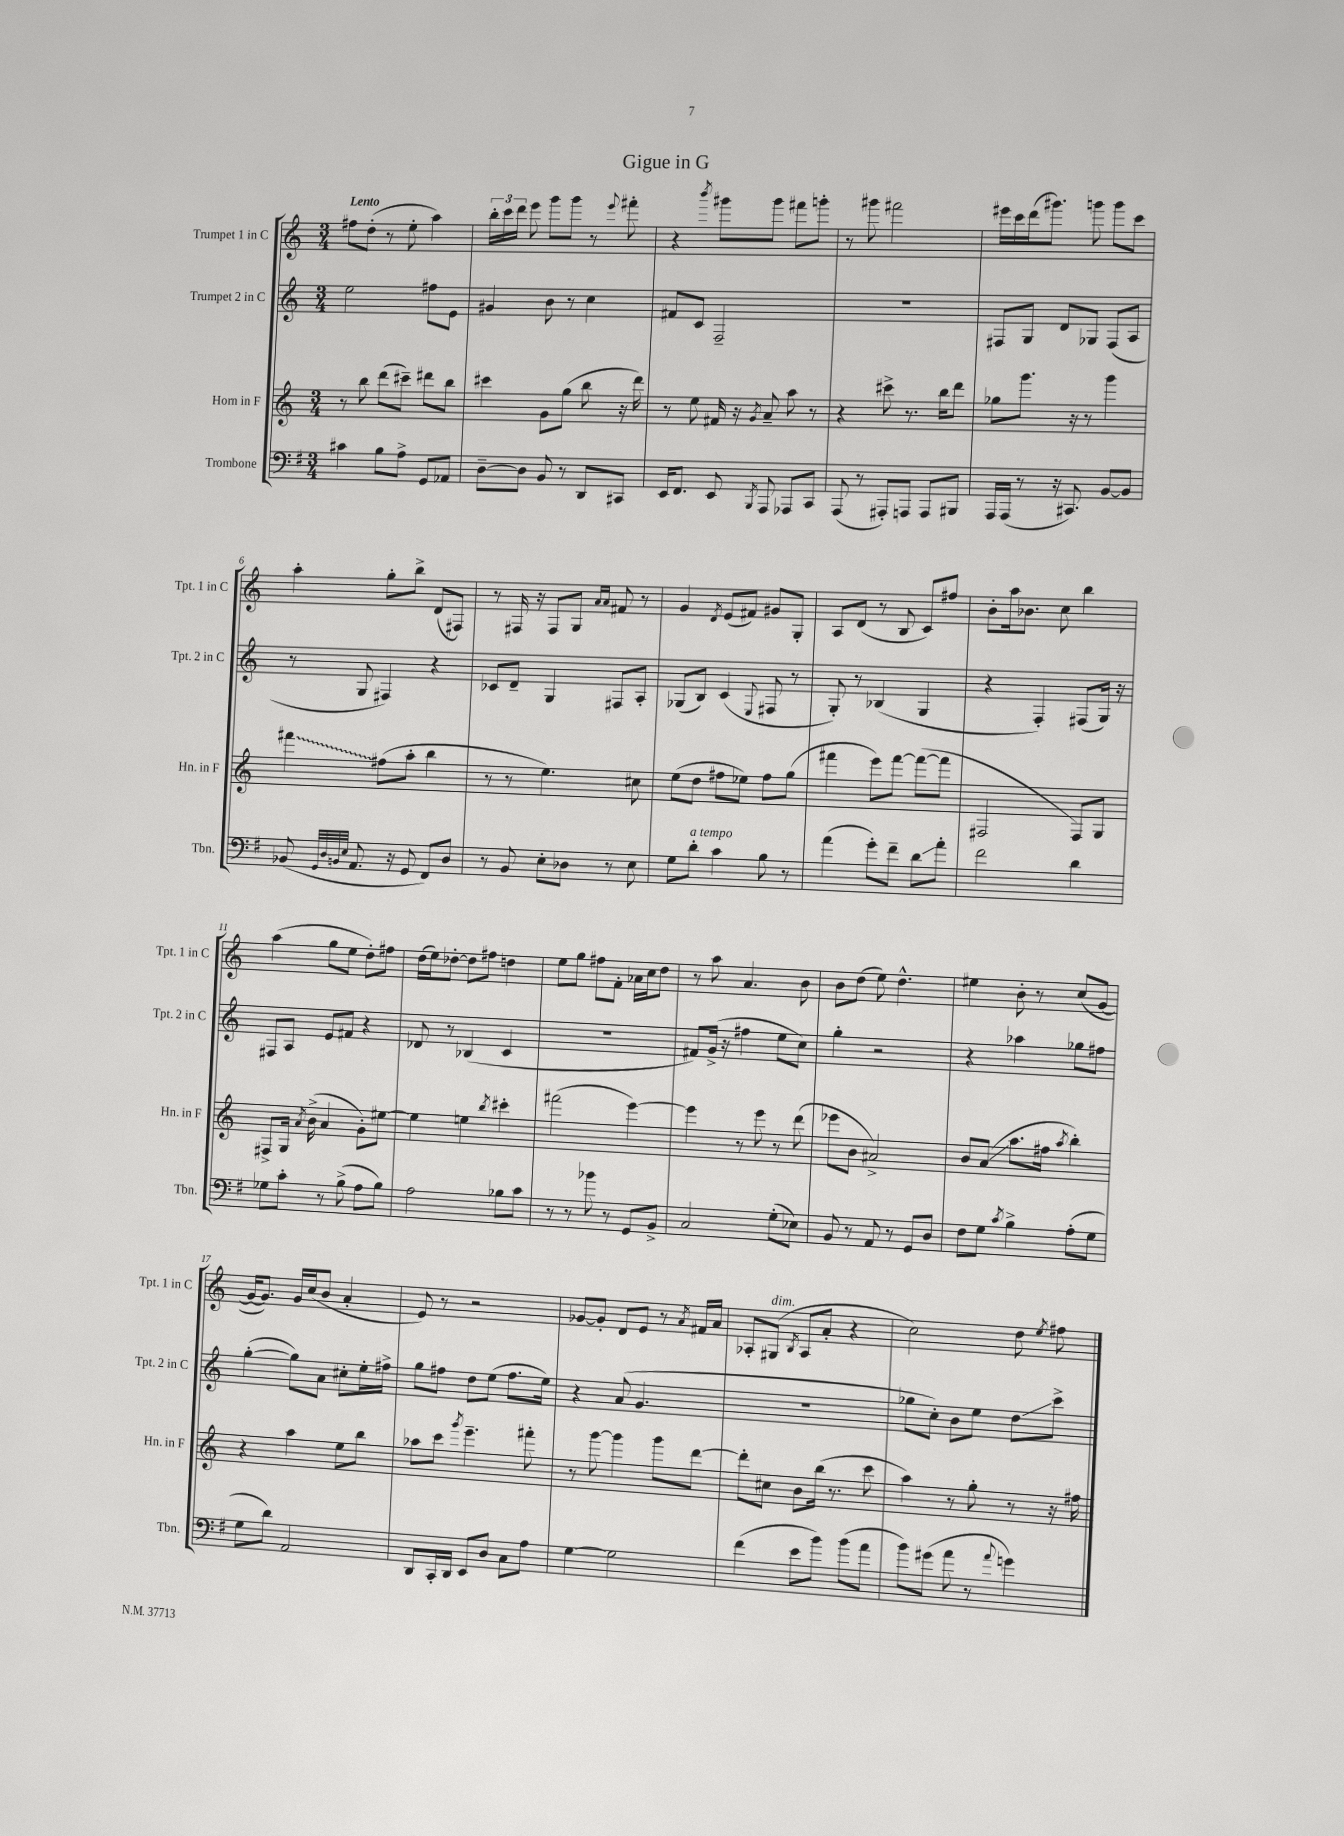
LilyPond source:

\header { title = "Gigue in G" }
<<
\new StaffGroup <<
\new Staff = "s0" \with { instrumentName = "Trumpet 1 in C" shortInstrumentName = "Tpt. 1 in C" } {
    \clef treble \key c \major \numericTimeSignature \time 3/4 \tempo "Lento"
    \autoBeamOff fis''8[ d''8]-.( r8 e''8-. a''4) |
    \tuplet 3/2 { b''16[-. c'''16 d'''16] } e'''8 g'''8[ g'''8] r8 \appoggiatura { e'''8 } fis'''8-. |
    r4 \acciaccatura { b'''8 } gis'''8[ gis'''8] fis'''8[ g'''8]-. |
    r8 gis'''8 fis'''2 |
    eis'''16[ c'''16 d'''16( gis'''8.]) g'''8 g'''8[ c'''8] |
    a''4-. g''8[-. b''8]-> d'8[( fis8]) |
    r8 fis16 r16 fis8[ g8] \grace { a'16[ a'16] } fis'8 r8 |
    g'4 \acciaccatura { d'8 } e'8[( fis'8]) gis'8[ g8]-. |
    a8[ d'8]( r8 b8 c'8[) fis''8] |
    b'8[-. a''16 bes'8.] c''8 b''4 |
    a''4( g''8[ e''8] d''8[-.) fis''8] |
    d''16[( e''16) des''8]~-. des''8[ fis''8] d''4 |
    e''8[ g''8] fis''8[ f'8]-. aes'16[ c''16 d''8] |
    r8 a''8 a'4. b'8 |
    b'8[ d''8]( e''8) d''4.-^ |
    eis''4 b'8-. r8 c''8[( g'8]~ |
    g'16[~ g'8.]) g'16[ c''16( b'8] a'4-. |
    e'8) r8 r2 |
    ges'8[~ ges'8]-. d'8[ e'8] r8 \acciaccatura { a'8 } fis'16[ a'16] |
    aes8[-. gis8]^\markup { \italic "dim." }( \acciaccatura { b8 } aes8[ a'8]-. r4 |
    c''2) d''8 \acciaccatura { e''8 } fis''8 \bar "|." |
}
\new Staff = "s1" \with { instrumentName = "Trumpet 2 in C" shortInstrumentName = "Tpt. 2 in C" } {
    \clef treble \key c \major \numericTimeSignature \time 3/4
    \autoBeamOff e''2 fis''8[ e'8] |
    gis'4 b'8 r8 c''4 |
    fis'8[ c'8] f2-- |
    R2. |
    fis8[ g8] d'8[ ges8] fis8[( a8] |
    r8 g8 fis4) r4 |
    ces'8[ d'8]-- g4 fis8[ a8]-. |
    ges8[( b8]) c'4( \appoggiatura { e8 } fis8 r8 |
    g8-.) r8 bes4( g4 |
    r4 f4-.) fis8[( g16]) r16 |
    fis8[ a8] e'8[ fis'8] r4 |
    des'8 r8 bes4( c'4 |
    R2. |
    fis'8[) g'16]->( r16 fis''4 e''8[ c''8]) |
    g''4-. r2 |
    r4 aes''4 ges''8[ fis''8] |
    g''4~-.( g''8[) a'8] cis''8[-. e''16-. fis''16]-> |
    g''8[ fis''8] d''8[ e''8]( fis''8.[ e''16]) |
    r4 a'8( g'4. |
    R2. |
    ges''8[ c''8]-.) b'8[ e''8] d''8[\glissando c'''8]-> \bar "|." |
}
\new Staff = "s2" \with { instrumentName = "Horn in F" shortInstrumentName = "Hn. in F" } {
    \clef treble \key c \major \numericTimeSignature \time 3/4
    \autoBeamOff r8 b''8 d'''8[( cis'''8]--) dis'''8[ b''8] |
    cis'''4 g'8[ g''8]( b''8 r16 d'''16) |
    r8 e''8 fis'16 r16 \acciaccatura { g'8 } a'8-- a''8 r8 |
    r4 cis'''8-> r8. b''16[ d'''8] |
    ges''8[ g'''8.] r16 r8 g'''4 |
    \once \override Glissando.style = #'zigzag fis'''4\glissando fis''8[( a''8]-. b''4 |
    r8 r8 e''4.) cis''8 |
    e''8[( d''8] fis''8[ ees''8]) fis''8[ g''8]( |
    fis'''4 e'''8[) fis'''8]~ fis'''8[~( fis'''8] |
    fis2 fis8[) g8] |
    fis8[-> g16] \acciaccatura { a'8 } b'16->( a'4 g'8[-.) eis''8]~ |
    eis''4 e''4 \acciaccatura { b''8 } cis'''4-. |
    fis'''2( e'''4~) |
    e'''4 r8 e'''8 r8 d'''8( |
    ees'''8[ b'8] ais'2->) |
    b'8[ a'8]\glissando( a''8.[ fis''16] \acciaccatura { a''8 } b''4-.) |
    r4 a''4 e''8[ b''8] |
    aes''8[ c'''8] \acciaccatura { g'''8 } e'''4.-- fis'''8-. |
    r8 g'''8~ g'''4 g'''8[ d'''8]~ |
    d'''8[-. cis''8] b'8[ b''16]( r8. c'''8 |
    a''4) r8 g''8-. r8 r16 fis''16 \bar "|." |
}
\new Staff = "s3" \with { instrumentName = "Trombone" shortInstrumentName = "Tbn." } {
    \clef bass \key g \major \numericTimeSignature \time 3/4
    \autoBeamOff cis'4 b8[ a8]-> g,8[ aes,8] |
    d8[~-- d8] b,8 r8 d,8[ cis,8] |
    e,16[ fis,8.] e,8 \acciaccatura { b,,8 } a,,8 aes,,8[ c,8] |
    a,,8( r8 ais,,8[-.) a,,8] a,,8[ bis,,8] |
    a,,16[ a,,16]( r8 r16 cis,8.) b,8[~ b,8] |
    bes,8( \grace { g,32[ d32 b,32 e32] } a,8. r16 g,8 fis,8[) d8] |
    r8 b,8 e8[-. des8] r8 e8 |
    g8[ d'8]-.^\markup { \italic "a tempo" } c'4 b8 r8 |
    a'4( g'8[-.) fis'8]-- d'8[\glissando a'8]-. |
    fis'2 d'4 |
    ges8[ c'8]-. r8 b8->( a8[ b8]) |
    a2 bes8[ c'8] |
    r8 r8 bes'8 r8 g,8[ b,8]-> |
    c2 g8[-.( ees8]) |
    b,8 r8 a,8 r8 g,8[ d8] |
    fis8[ g8] \acciaccatura { c'8 } b4-> a8[-.( g8] |
    g8[ d'8]) a,2 |
    d,8[ c,16-. d,16] e,8[ d8] c8[ a8] |
    g4~ g2 |
    fis'4( e'8[ b'8]) b'8[( a'8] |
    b'8[) gis'8]( a'8 r8 \appoggiatura { a'8 } g'4) \bar "|." |
}
>>
>>
